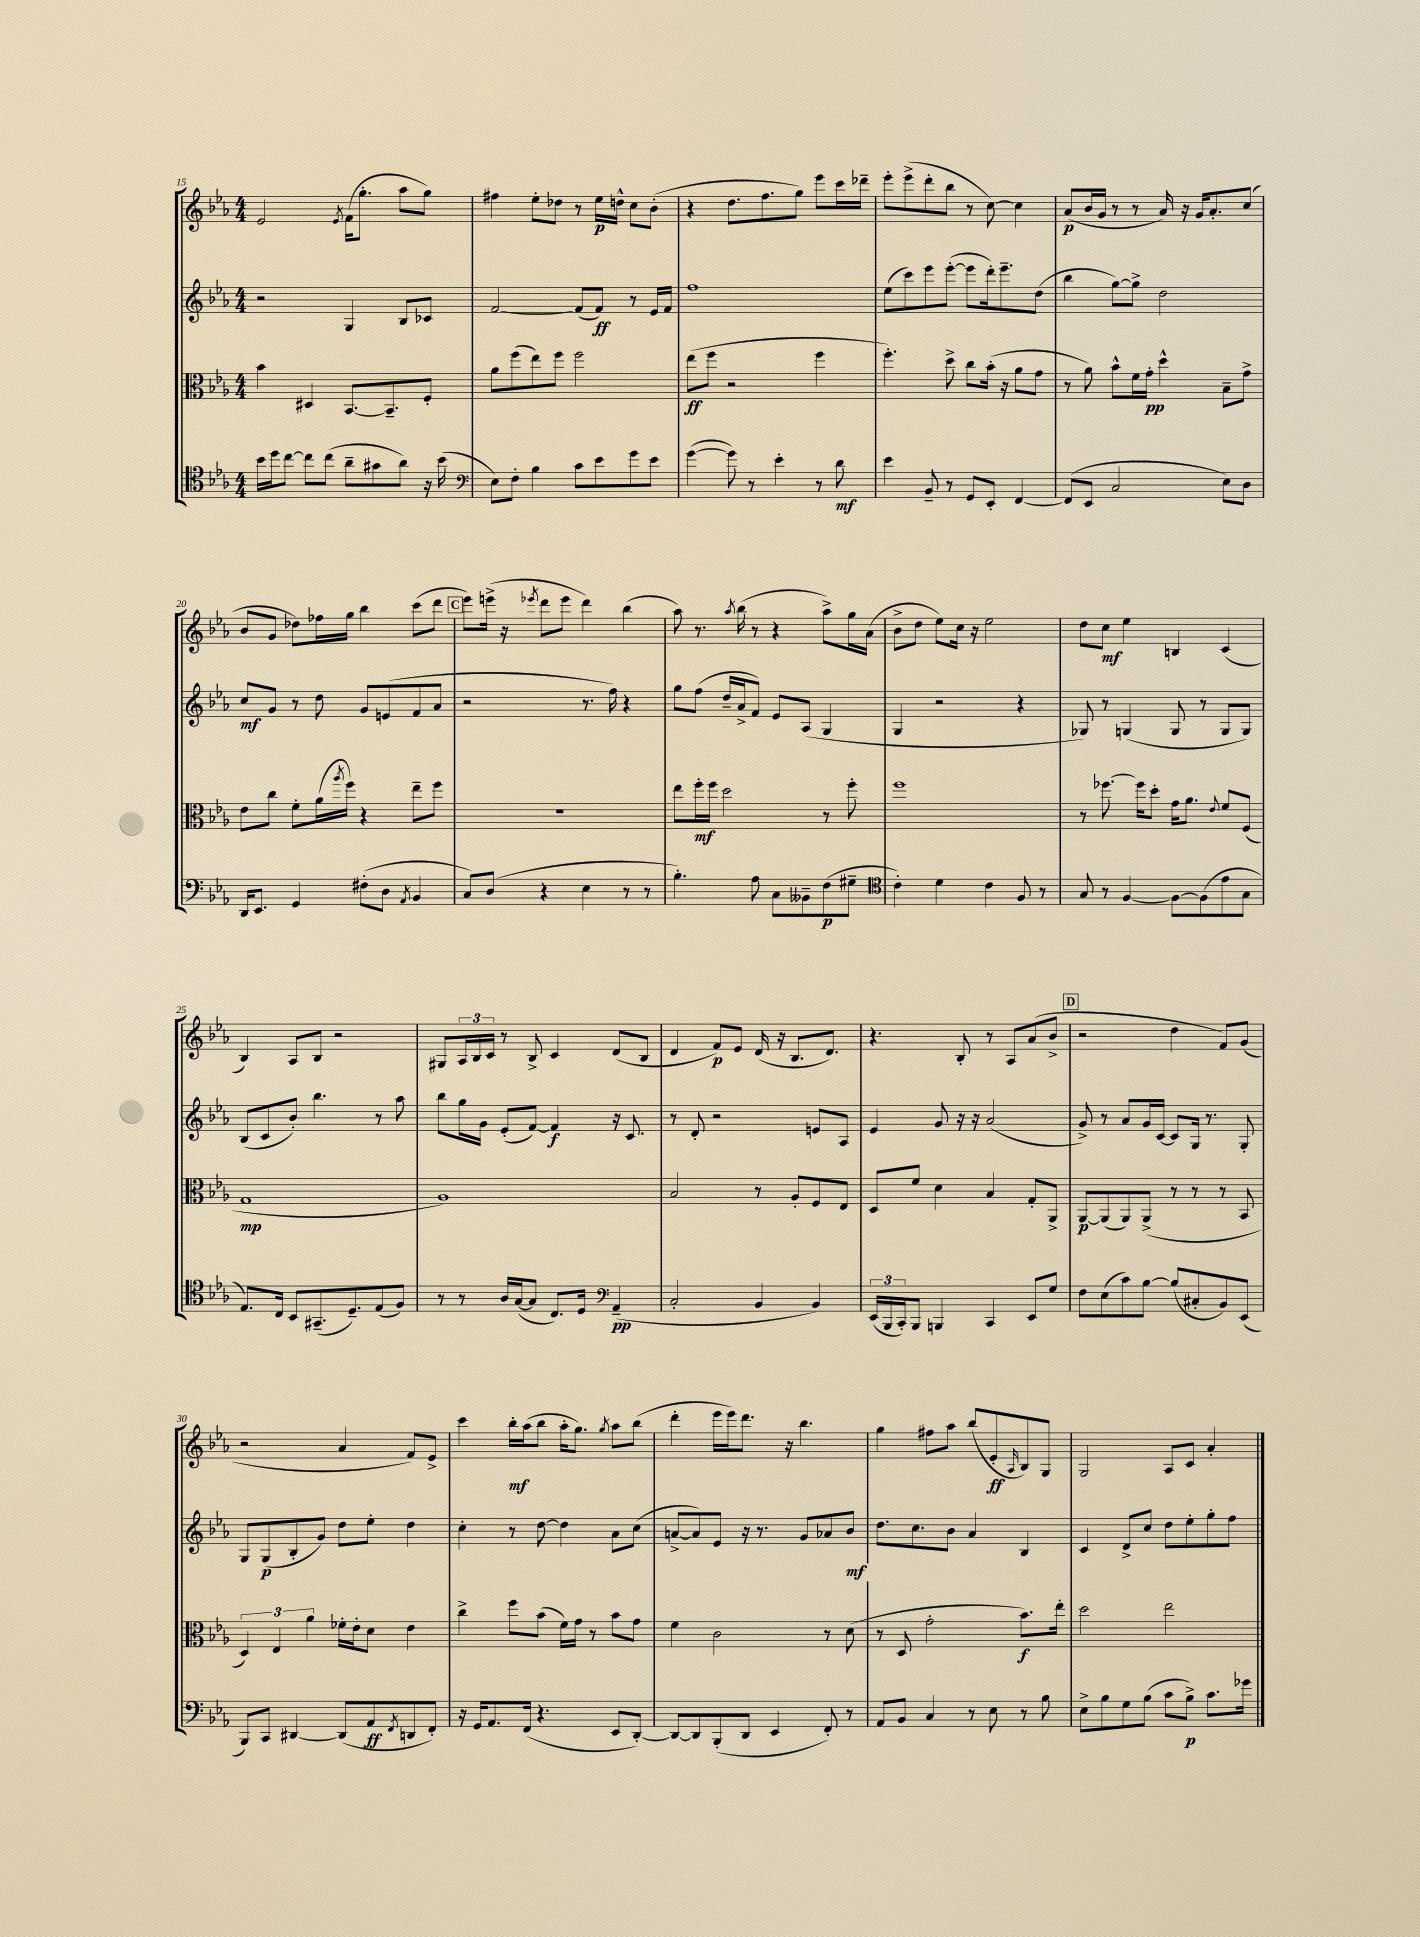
<<
\new StaffGroup <<
\new Staff = "s0" {
    \clef treble \key ees \major \numericTimeSignature \time 4/4
    ees'2 \acciaccatura { ees'8 } f'16( g''8.-. aes''8 g''8) |
    fis''4 ees''8-. des''8 r8 ees''16\p d''16-^ c''8 bes'8-.( |
    r4 d''8. f''8. g''8) ees'''8 c'''16 des'''16-- |
    ees'''8-. ees'''8->( d'''8-. bes''8 r8 c''8~) c''4 |
    aes'8\p( bes'16 g'16 r8 r8 aes'16) r16 g'16 aes'8.-. c''8( |
    bes'8 g'8 des''8) fes''16 g''16 bes''4 c'''8( d'''8 |
    \mark \markup { \box "C" } ees'''8) e'''16->( r16 \acciaccatura { ees'''8 } d'''8 ees'''8 d'''4) bes''4( |
    aes''8) r8. \acciaccatura { aes''8 } bes''16( r8 r4 aes''8->) g''16 aes'16( |
    bes'8-> d''8 ees''8) c''16 r16 ees''2 |
    d''8 c''8\mf ees''4 b4 c'4( |
    bes4) aes8 bes8 r2 |
    gis8 \tuplet 3/2 { aes16 bes16 c'16 } r8 bes8-> c'4 d'8( bes8 |
    d'4 f'8\p) ees'8 d'16( r16 bes8. d'8.) |
    r4. bes8-. r8 aes8 aes'8( bes'8-> |
    \mark \markup { \box "D" } r2 d''4 f'8) g'8( |
    r2 aes'4 f'8) ees'8-> |
    c'''4 bes''16-.\mf aes''16( bes''8 aes''16-. g''8.) \acciaccatura { g''8 } aes''8 bes''8( |
    d'''4-. ees'''16 ees'''16) d'''8. r16 bes''4. |
    g''4 fis''8 aes''8 bes''8( ees'8-.\ff \grace { aes16 } bes8) g8 |
    g2 aes8 c'8 aes'4-. \bar "|." |
}
\new Staff = "s1" {
    \clef treble \key ees \major \numericTimeSignature \time 4/4
    r2 g4 bes8 ces'8 |
    f'2~ f'8( f'8\ff) r8 ees'16 f'16 |
    f''1 |
    ees''8( c'''8) ees'''8 ees'''8~-.( ees'''8 d'''16-.) ees'''8.-- d''8( |
    bes''4 g''8~) g''8-> d''2 |
    c''8\mf g'8 r8 d''8 g'8 e'8( f'8 aes'8 |
    \mark \markup { \box "C" } r2 r8. f''16) r4 |
    g''8 f''8( d''16-- aes'16-> f'8) ees'8 aes8( g4 |
    g4 r2 r4 |
    ges8) r8 g4( g8 r8 g8 g8) |
    bes8( c'8 bes'8-.) bes''4. r8 aes''8 |
    bes''8 g''16 g'16 ees'8-.( f'8~) f'4\f r16 c'8. |
    r8 d'8-. r2 e'8 aes8 |
    ees'4 g'8 r16 r16 aes'2( |
    \mark \markup { \box "D" } g'8->) r8 aes'8 g'16 c'16~ c'8 g16 r8. g8-. |
    g8 g8\p( bes8-. g'8) d''8 ees''8-. d''4 |
    c''4-. r8 d''8~ d''4 aes'8 c''8( |
    a'8~-> a'8) ees'8 r16 r8. g'8 aes'8 bes'8\mf |
    d''8. c''8. bes'8 aes'4 bes4 |
    c'4 d'8-> c''8 d''8 ees''8-. g''8-. f''8 \bar "|." |
}
\new Staff = "s2" {
    \clef alto \key ees \major \numericTimeSignature \time 4/4
    bes'4 dis4 bes,8.~ bes,8.-- f8-. |
    aes'8 f''8( ees''8) f''8 f''2 |
    ees''8\ff( f''8 r2 f''4 |
    f''4.-.) d''8-> c''8 bes'16-.( r16 aes'8 g'8 |
    r8 aes'8) bes'8-^ f'16 g'16-.\pp d''4-^ bes8-- g'8-> |
    ees'8 c''8 f'8-. aes'16( \acciaccatura { aes''8 } f''16) r4 ees''8-- f''8 |
    \mark \markup { \box "C" } r1 |
    ees''8 f''16-.\mf f''16 d''2 r8 f''8-. |
    f''1 |
    r8 fes''8.~ fes''16 d''8-. g'16 aes'8. \appoggiatura { ees'8 } f'8 f8( |
    g1\mp |
    aes1) |
    bes2 r8 aes8-. f8 ees8 |
    d8 f'8 d'4 bes4 g8-. aes,8-> |
    \mark \markup { \box "D" } aes,8~\p aes,8( aes,8) aes,8->( r8 r8 r8 bes,8 |
    \tuplet 3/2 { d4) ees4 aes'4 } fes'16-. ees'16-. d'8 ees'4 |
    c''4-> f''8 bes'8( f'16) g'16 r8 bes'8 g'8 |
    f'4 c'2 r8 d'8( |
    r8 d8 g'2-. bes'8.\f) ees''16-. |
    d''2 ees''2 \bar "|." |
}
\new Staff = "s3" {
    \clef tenor \key ees \major \numericTimeSignature \time 4/4
    bes'16 d''16 c''8~ c''8 c''8( aes'8-- gis'8 aes'8) r16 bes'16( |
    \clef bass ees8) f8-. bes4 c'8 ees'8 g'8 ees'8 |
    g'4~( g'8) r8 ees'4-. r8 d'8\mf |
    ees'4 bes,8-- r8 g,8 ees,8-. f,4~ |
    f,8( ees,8 c2 ees8) d8 |
    d,16 ees,8. g,4 fis8-.( d8 \acciaccatura { aes,8 } bes,4 |
    \mark \markup { \box "C" } c8) d8( r4 ees4 r8 r8 |
    bes4.-.) aes8 c8 beses,8-- f8\p( gis8-- |
    \clef tenor c'4-.) d'4 c'4 f8 r8 |
    g8 r8 f4~ f8~ f8( ees'8 g8 |
    ees8.) c16 bes,8 gis,8.--( d8.--) ees8( f8) |
    r8 r8 aes16 g16~( g8 c8.) d16 \clef bass aes,4--\pp( |
    c2-. bes,4 bes,4) |
    \tuplet 3/2 { ees,16( bes,,16 c,16-.) } bes,,8 b,,4 c,4 ees,8 g8 |
    \mark \markup { \box "D" } f8 ees8( c'8) bes8~ bes8( cis8-. bes,8) ees,8( |
    bes,,8) c,8 dis,4~ dis,8( aes,8\ff \acciaccatura { f,8 } d,8 f,8-.) |
    r16 g,16 aes,8. f,16( r4. ees,8 d,8~-.) |
    d,8~ d,8 bes,,8-.( d,8 ees,4 f,8-.) r8 |
    aes,8 bes,8 c4 r8 ees8 r8 bes8 |
    ees8-> bes8 g8 bes8( c'8 bes8->\p) c'8. ges'16 \bar "|." |
}
>>
>>
\layout { \context { \Score currentBarNumber = #15 } }
